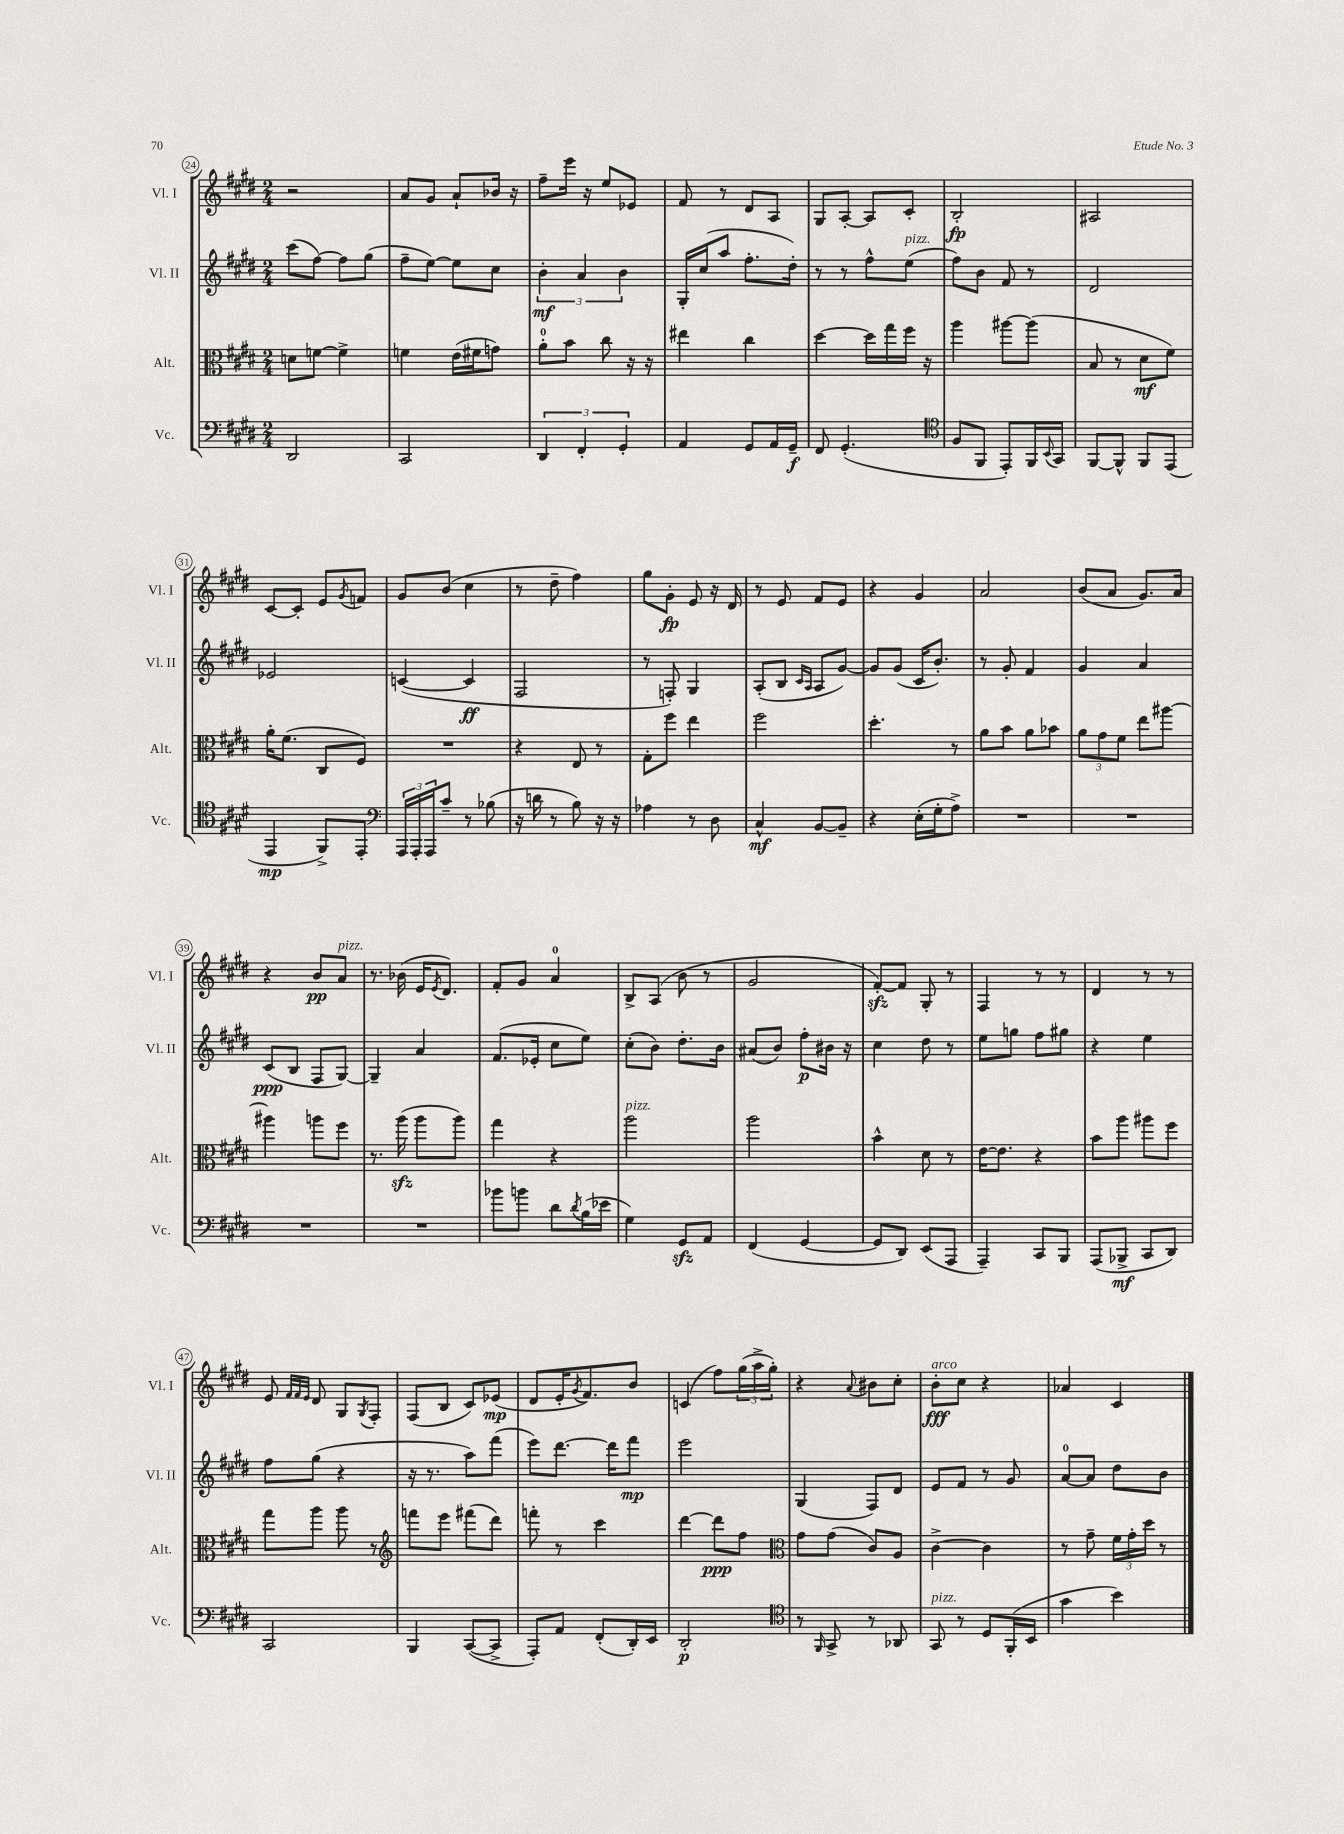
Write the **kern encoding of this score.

**kern	**kern	**kern	**kern
*staff4	*staff3	*staff2	*staff1
*clefF4	*clefC3	*clefG2	*clefG2
*k[f#c#g#d#]	*k[f#c#g#d#]	*k[f#c#g#d#]	*k[f#c#g#d#]
*M2/4	*M2/4	*M2/4	*M2/4
2DD#	8d	(8ccc#	2r
.	[8f	[8ff#)	.
.	4f^]	8ff#]	.
.	.	(8gg#	.
=	=	=	=
2CC#	4f	8ff#~	8a
.	.	[8ee)	8g#
.	(16e	8ee]	8a`
.	16f#	.	.
.	8g)	8cc#	16b-
.	.	.	16r
=	=	=	=
6DD#	8a'	6b'	8ff#~
.	8b	.	16eee
6FF#'	.	6a	.
.	.	.	16r
.	8cc#	.	8ee
6GG#'	.	6b	.
.	16r	.	8e-
.	16r	.	.
=	=	=	=
4AA	4ee#	16G#'	8f#
.	.	(16cc#	.
.	.	8aa	8r
8GG#	4cc#	8.ff#'	8d#
16AA	.	.	8A
16GG#~	.	16dd#')	.
=	=	=	=
8FF#	[4dd#	8r	8G#
(4.GG#'	.	8r	[8A'
.	16dd#]	8ff#^^	8A]
.	16gg#	.	.
.	16ff#	(8ee	8c#'
.	16r	.	.
=	=	=	=
*clefC4	*	*	*
8F#	4aa	8ff#)	2B'
8FF#	.	8b	.
8EE')	[8aa#	8f#	.
16FF#	(8aa#]	8r	.
8qqBB	.	.	.
16GG#	.	.	.
=	=	=	=
[8FF#	8B	2d#	2A#
8FF#^^]	8r	.	.
8FF#	8d#	.	.
(8EE	8f#)	.	.
=	=	=	=
4EE	16a'	2e-	[8c#
.	(8.f#	.	.
.	.	.	8c#']
8FF#^)	8C#	.	8e
.	.	.	8qg#
8EE'	8F#)	.	8f
=	=	=	=
*clefF4	*	*	*
24AAA	2r	([4c	8g#
24AAA'	.	.	.
24AAA	.	.	.
8c#~	.	.	(8b
8r	.	4c]	4cc#
(8B-	.	.	.
=	=	=	=
16r	4r	2F#	8r
16d	.	.	.
8r	.	.	8dd#~
8B)	8E	.	4ff#)
16r	8r	.	.
16r	.	.	.
=	=	=	=
4A-	8G#'	8r	8gg#
.	8ff#	8F')	8g#'
8r	4ee	4G#	8e
8D#	.	.	16r
.	.	.	16d#
=	=	=	=
4C#^^	2ff#	(8A'	8r
.	.	8B	8e
.	.	16qqc#	.
.	.	16qqA	.
[8BB	.	8A	8f#
8BB~]	.	[8g#)	8e
=	=	=	=
4r	4.dd#'	8g#]	4r
.	.	(8g#	.
(16E'	.	16c#	4g#
16G#'	.	8.b')	.
8A^)	8r	.	.
=	=	=	=
2r	8a	8r	2a
.	8b	8g#'	.
.	8a	4f#	.
.	8b-	.	.
=	=	=	=
2r	12a	4g#	(8b
.	12g#	.	.
.	.	.	8a
.	12f#	.	.
.	8ee	4a	8.g#)
.	[8aa#	.	.
.	.	.	16a
=	=	=	=
2r	4aa#]	(8c#	4r
.	.	8B	.
.	8aa	8F#	8b
.	8ff#	[8G#)	8a
=	=	=	=
2r	8.r	4G#~]	8.r
.	(16aa	.	(16b-
.	8aa	4a	16e
.	.	.	8qe
.	.	.	8.d#)
.	8aa)	.	.
=	=	=	=
8b-	4gg#	(8.f#	8f#'
8b	.	.	8g#
.	.	16e-'	.
8d#	4r	8cc#	4a
8qd#	.	.	.
(16B	.	8ee)	.
16e-	.	.	.
=	=	=	=
4G#)	2aa	(8cc#'	8B^
.	.	8b)	(8A
8GG#	.	8.dd#'	8b
8AA	.	.	8r
.	.	16b	.
=	=	=	=
(4FF#	2aa	(8a#	2g#
.	.	8b)	.
[4GG#	.	8ff#'	.
.	.	16b#	.
.	.	16r	.
=	=	=	=
8GG#]	4b^^	4cc#	[8f#')
8DD#)	.	.	8f#]
(8EE	8d#	8dd#	8G#'
8AAA	8r	8r	8r
=	=	=	=
4AAA~)	[16e	8ee	4F#
.	8.e]	.	.
.	.	8gg	.
8CC#	4r	8ff#	8r
8BBB	.	8gg#	8r
=	=	=	=
(8AAA	8b	4r	4d#
8BBB-^	8aa	.	.
8CC#	8aa#	4ee	8r
8DD#)	8ff#	.	8r
=	=	=	=
2CC#	8gg#	8ff#	8e
.	.	.	32qqf#
.	.	.	32qqf#
.	.	.	32qqe
.	8aa	(8gg#	8d#
.	8aa	4r	8G#
.	.	.	8qG#
.	8r	.	8F#'
=	=	=	=
*	*clefG2	*	*
4BBB	8fff	16r	(8F#
.	.	8.r	.
.	8eee	.	8B
([8CC#	(8fff#	8aa)	8c#)
8CC#^]	8ddd#)	(8fff#	(8e-
=	=	=	=
8AAA')	8fff'	8eee)	8d#
8AA	8r	[8.ddd#	16e'
.	.	.	8qg#
.	.	.	8.f#)
(8FF#'	4ccc#	.	.
.	.	16ddd#]	.
16DD#')	.	8fff#	8b
16EE	.	.	.
=	=	=	=
2DD#'	[4ddd#	2eee	(4c
.	8ddd#]	.	8ff#)
.	8ff#	.	(24gg#
.	.	.	24aa^
.	.	.	24gg#')
=	=	=	=
*clefC4	*clefC3	*	*
8r	8g#	(4G#	4r
16qqFF#	.	.	.
8GG#^	(8g#	.	.
.	.	.	8qqa
8r	8c#)	8F#)	8b#
8AA-	8A	8d#	8cc#'
=	=	=	=
8GG#	[4c#^	8e	8b'
8r	.	8f#	8cc#
8D#	4c#]	8r	4r
(16FF#'	.	8g#	.
16BB	.	.	.
=	=	=	=
4g#	8r	[8a	4a-
.	8g#~	8a]	.
4b)	24f#	8dd#	4c#
.	24g#'	.	.
.	24dd#	.	.
.	8r	8b	.
==	==	==	==
*-	*-	*-	*-
